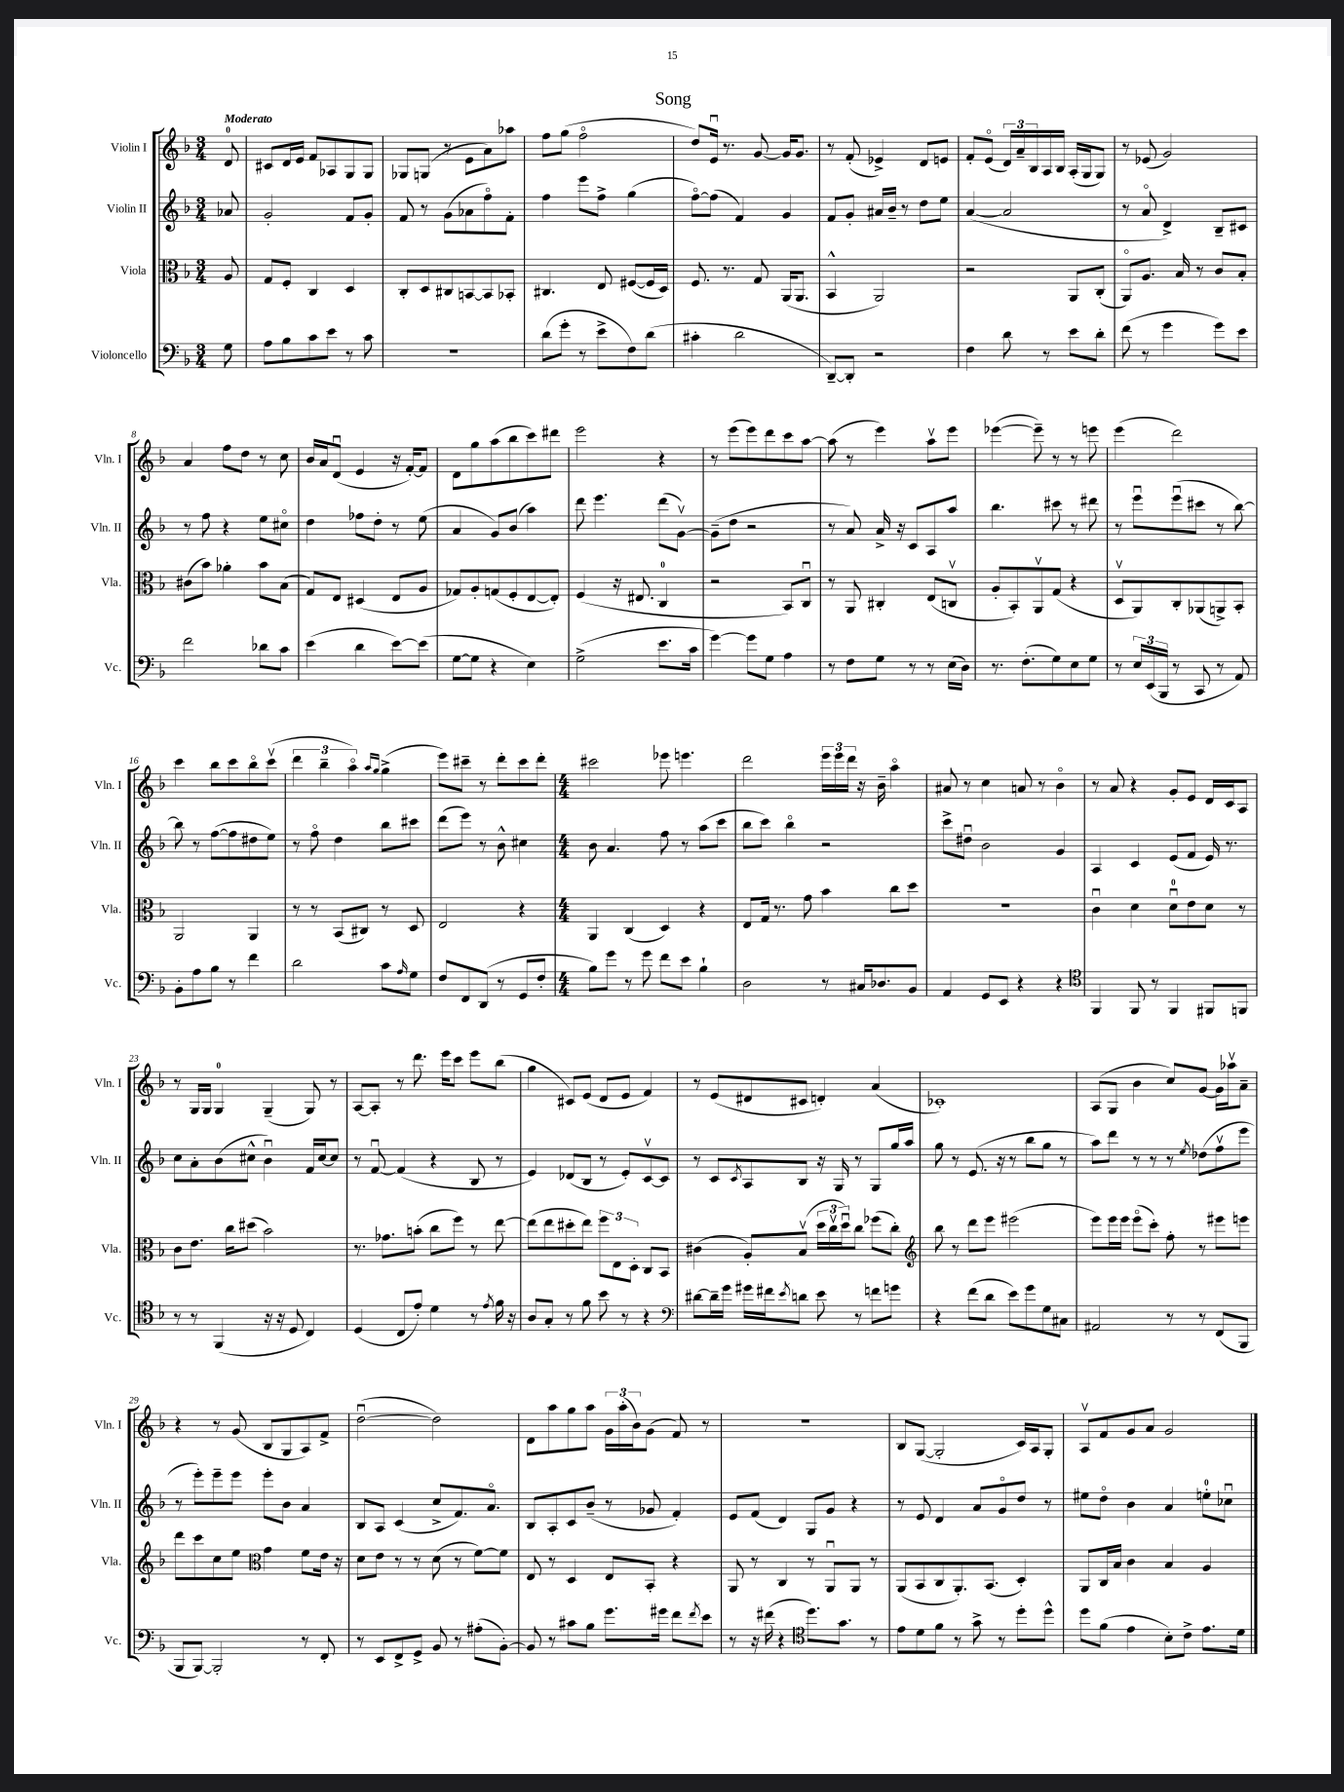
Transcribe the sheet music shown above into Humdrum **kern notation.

**kern	**kern	**kern	**kern
*staff4	*staff3	*staff2	*staff1
*clefF4	*clefC3	*clefG2	*clefG2
*k[b-]	*k[b-]	*k[b-]	*k[b-]
*M3/4	*M3/4	*M3/4	*M3/4
8G	8A	8a-	8d
=	=	=	=
8A	8G	2g'	8c#
8B-	8F'	.	16d
.	.	.	16e
8c	4C	.	8f
8e	.	.	8A-
8r	4D	8f	8G
8c	.	8g'	8G
=	=	=	=
2.r	8C'	8f	8G-
.	8D	8r	(8G
.	8C#	(8g	8r
.	[8BB	8a-	8e
.	8BB]	8ffo)	8a)
.	8BB-'	8f'	8aa-
=	=	=	=
(8d	4.C#	4ff	8ff
8g'	.	.	(8gg
8r	.	8eee	2ffo
8e^	8E	8ff^	.
8F)	([8F#	(4gg	.
(8d	16F#]	.	.
.	16D)	.	.
=	=	=	=
4c#'	8.F	[8ffo)	8dd)
.	.	(8ff]	16eu
.	8.r	.	8.r
2d	.	4f)	.
.	8G	.	[8g
.	(16AA	4g	16g]
.	8.AA	.	8.g
=	=	=	=
[8DD~)	4BB-^^	8f	8r
8DD']	.	8g'	(8f'
2r	2AA)	16a#	4e-^)
.	.	16b-~	.
.	.	8r	.
.	.	8dd	8d
.	.	8ee	8e
=	=	=	=
4F	2r	([4a	8f'
.	.	.	(8eo
8d	.	2a]	24d)
.	.	.	24a~
.	.	.	24B-
8r	.	.	16A
.	.	.	16B-
8e	8AA	.	(16A'
.	.	.	16G
8d'	(8C'	.	8G)
=	=	=	=
(8f	8AAo)	8r	8r
8r	8.A	8ao	(8e-
4g	.	4d^)	2g)
.	16B-	.	.
.	8r	.	.
8g)	8c	8B-~	.
8e	8B-'	8c#	.
=	=	=	=
2f	(8c#	8r	4a
.	8b-)	8ff	.
.	4a-'	4r	8ff
.	.	.	8dd
8d-	8b-	8ee	8r
8c	(8B-	8cc#o	8cc
=	=	=	=
(4e	8G)	4dd	16b-
.	.	.	16a
.	8E	.	(8du
4d	(4D#	8ff-	4e
.	.	8dd'	.
[8e)	8E	8r	16r
.	.	.	[16f')
(8e]	8A	(8ee	8f]
=	=	=	=
[8G	8G-)	4a	8d
8G]	8A'	.	8gg
4r	(8G	8g)	(8aa
.	8F'	(8b-	8bb-
4E)	[8E	4aa)	8ccc)
.	8E'])	.	8ddd#
=	=	=	=
(2G^	(4F	8ddd	2eee
.	.	4.eee	.
.	16r	.	.
.	8.E#	.	.
8.e	4C	(8ddd	4r
.	.	[8gv)	.
16c	.	.	.
=	=	=	=
[4g)	2r	(8g~]	8r
.	.	8dd	(8eee
8g]	.	2r	8eee)
8G	.	.	8ddd
4A	8BB-)	.	8ccc
.	8Cu	.	[8aa
=	=	=	=
8r	8r	8r	(8aa]
8F	8AA	8a)	8r
8G	4C#'	16a^	4eee)
.	.	16r	.
8r	.	8c	.
8r	(8E	8A	8aav
(16E	8Cv	8aa	8eee
16D)	.	.	.
=	=	=	=
8.r	8A'	4.bb-	([4eee-
.	8BB-')	.	.
(8.F'	.	.	.
.	8AAv	.	8eee-~])
8G)	(8G	8ccc#	8r
8E	4r	8r	8r
8G	.	8ddd#	8eee
=	=	=	=
8r	8Dv	8r	(4eee
24E	8AA)	8eeeu	.
(24EE	.	.	.
24BBB-	.	.	.
8r	8C'	(8eeeu	2ddd)
8CC	(8AA-	8ccc#	.
8r	8AA^)	8r	.
8AA)	8BB-'	[8bb-)	.
=	=	=	=
8BB-'	2AA	8bb-]	4ccc
8A	.	8r	.
8B-	.	([8ff	8bb-
8r	.	8ff]	8ccc
4f	4AA	8dd#	8bb-o
.	.	8ee)	(8cccv
=	=	=	=
2d	8r	8r	6ddd
.	8r	8ffo	.
.	.	.	6bb-~
.	(8BB-	4dd	.
.	.	.	6aao)
.	8C#)	.	.
.	.	.	16qqaa
.	.	.	16qqgg
8c	8r	8bb-	(4gg^
16qqA	.	.	.
8G	8D	8ccc#	.
=	=	=	=
8F	2E	(8ddd	8eee)
8FF	.	8eee)	8ccc#~
(8DD	.	8r	8r
8r	.	8b-^^	8ddd'
8GG	4r	4cc#	8ccc#
8F'	.	.	8ddd'
=	=	=	=
*M4/4	*M4/4	*M4/4	*M4/4
8B-)	4AA	8b-	2ccc#
8g	.	4.a	.
8r	(4C	.	.
8g	.	.	.
8f	4D)	8ff	8eee-
8e	.	8r	4.eee
4B-`	4r	(8aa	.
.	.	8ccc	.
=	=	=	=
2D	8E	8bb-	2ddd
.	16G	8ccc)	.
.	8.r	.	.
.	.	4bb-o	.
.	8g	.	.
8r	4b-	2r	24eee
.	.	.	24eee
.	.	.	24ddd
16C#	.	.	16r
8.D-	.	.	16b-~
.	8cc	.	4aao
8BB-	8dd	.	.
=	=	=	=
4AA	1r	8ccc^	8a#
.	.	8dd#u	8r
8GG	.	2b-	4cc
8EE	.	.	.
4r	.	.	8a
.	.	.	8r
4r	.	4g	4b-o
=	=	=	=
*clefC4	*	*	*
4FF	4cu	4A	8r
.	.	.	8a
8FF	4d	4c	4r
8r	.	.	.
4FF	8du	(8e	8g'
.	8e	8f	8e
8FF#	8d	16e)	16d
.	.	8.r	16c
8FF	8r	.	8A
=	=	=	=
8r	8c	8cc	8r
8r	8.e	8a'	16G
.	.	.	16G
(4FF	.	(8b-	4G
.	16cc	.	.
.	(8dd#	8cc#^^	.
16r	2b-)	4b-u)	(4G~
16r	.	.	.
8D	.	.	.
4C)	.	16f	8G)
.	.	[16cc#	.
.	.	8cc#]	8r
=	=	=	=
(4D	8.r	8r	[8A
.	.	[8fu	8A']
.	8.g-	.	.
8C	.	(4f]	8r
8e')	(8b'	.	8.ddd
4d	8cc	4r	.
.	.	.	16eee
.	8ff)	.	8ccc
8r	8r	8B-	8eee
8qe	.	.	.
16f	[8ee	8r	(8bb-
16r	.	.	.
=	=	=	=
8A	(8ee]	4e)	4gg
8G'	8ee	.	.
8r	8dd#'	(8d-	8c#)
8f	8ee)	8B-	(8e
8b-	12ff	8r	8d
.	12E	.	.
8r	.	8e')	8e
.	12D'	.	.
4r	8C	[8cv	4f)
.	8BB-	8c]	.
=	=	=	=
*clefF4	*	*	*
[8d#	(4c#	8r	8r
16d#~]	.	8c	(8e
16g	.	.	.
.	.	8qc	.
16g#	8A')	8A	8d#
16f#	.	.	.
8qe	.	.	.
8d	(8B-v	8B-	8c#
8e	24dd	16r	4d')
.	24ccv	.	.
.	.	16G	.
.	24ddu)	.	.
8r	8cc	8r	.
8f	(8ff-	8G	(4a
8g	8cc')	16gg	.
.	.	16aa	.
=	=	=	=
*	*clefG2	*	*
4r	8bb-	8gg	1c-')
.	8r	8r	.
(8f	8ddd	(8.e	.
8d	8eee	.	.
.	.	16r	.
8e)	(2eee#	8r	.
8g	.	8bb-	.
8G	.	8gg	.
8C#	.	8r	.
=	=	=	=
2AA#	8eee)	8aa)	(8A
.	16eee	8ddd	8G
.	16eee	.	.
.	(8eeeo	8r	4b-
.	8ccc')	8r	.
8r	8ff'	8r	8cc)
.	.	8qee	.
8r	8r	(8dd-	[8g
(8FF	8eee#	8ffv	16g]
.	.	.	16aa-v
8BBB-	8eee	8eee	8a~
=	=	=	=
8BBB-	8ddd	8r	4r
[8BBB-)	8ccc	8eee')	.
2BBB-']	8cc	8eee~	8r
.	8ee	8eee	(8g
*	*clefC3	*	*
.	4g	8eee'	8B-
.	.	8b-	8G
8r	8f	4a	8A)
8FF'	16e	.	8f^
.	16r	.	.
=	=	=	=
8r	8d	8B-	([2ddu
8EE	8e	8A	.
8FF^	8r	(4c	.
8GG^	8r	.	.
8BB-	(8d	8cc^	2dd])
8r	8r	8.f)	.
(8A#'	[8f)	.	.
.	.	8.ao	.
[8BB-')	8f]	.	.
=	=	=	=
8BB-]	8E	8B-	8d
8r	8r	8A'	8aa
8c#	4D	8c	8gg
8B-	.	(8b-~	8aa
8.g	8E	8r	24g
.	.	.	(24aa'
.	.	.	24b-)
.	8BB-'	8g-	(8g
16g#	.	.	.
8f	4r	4f')	8f)
8qf	.	.	.
8e	.	.	8r
=	=	=	=
8r	8AA	8e	1r
16r	8r	(8f	.
(16f#	.	.	.
4r	4C	4d)	.
*clefC4	*	*	*
8.dd)	8r	8G	.
.	8AAu	8g	.
8.g	.	.	.
.	8AA	4r	.
8r	8r	.	.
=	=	=	=
8e	(8AA	8r	8B-
8d	8BB-	8e	([8G
8f	8C	4d	2G']
8r	8.AA')	.	.
8g^	.	8a	.
.	(8.BB-	.	.
8r	.	8go	.
8dd'	4D')	8dd	16c)
.	.	.	16A
8dd^^	.	8r	8G'
=	=	=	=
8dd	8AA	8ee#	8Av
(8f	16C	8ddo	8f
.	16B-	.	.
4e	4c	4b-	8g
.	.	.	8a
8B-')	4B-	4a	2g
8c^	.	.	.
8.e	4A	8ee'	.
.	.	8cc-u	.
16d	.	.	.
==	==	==	==
*-	*-	*-	*-
